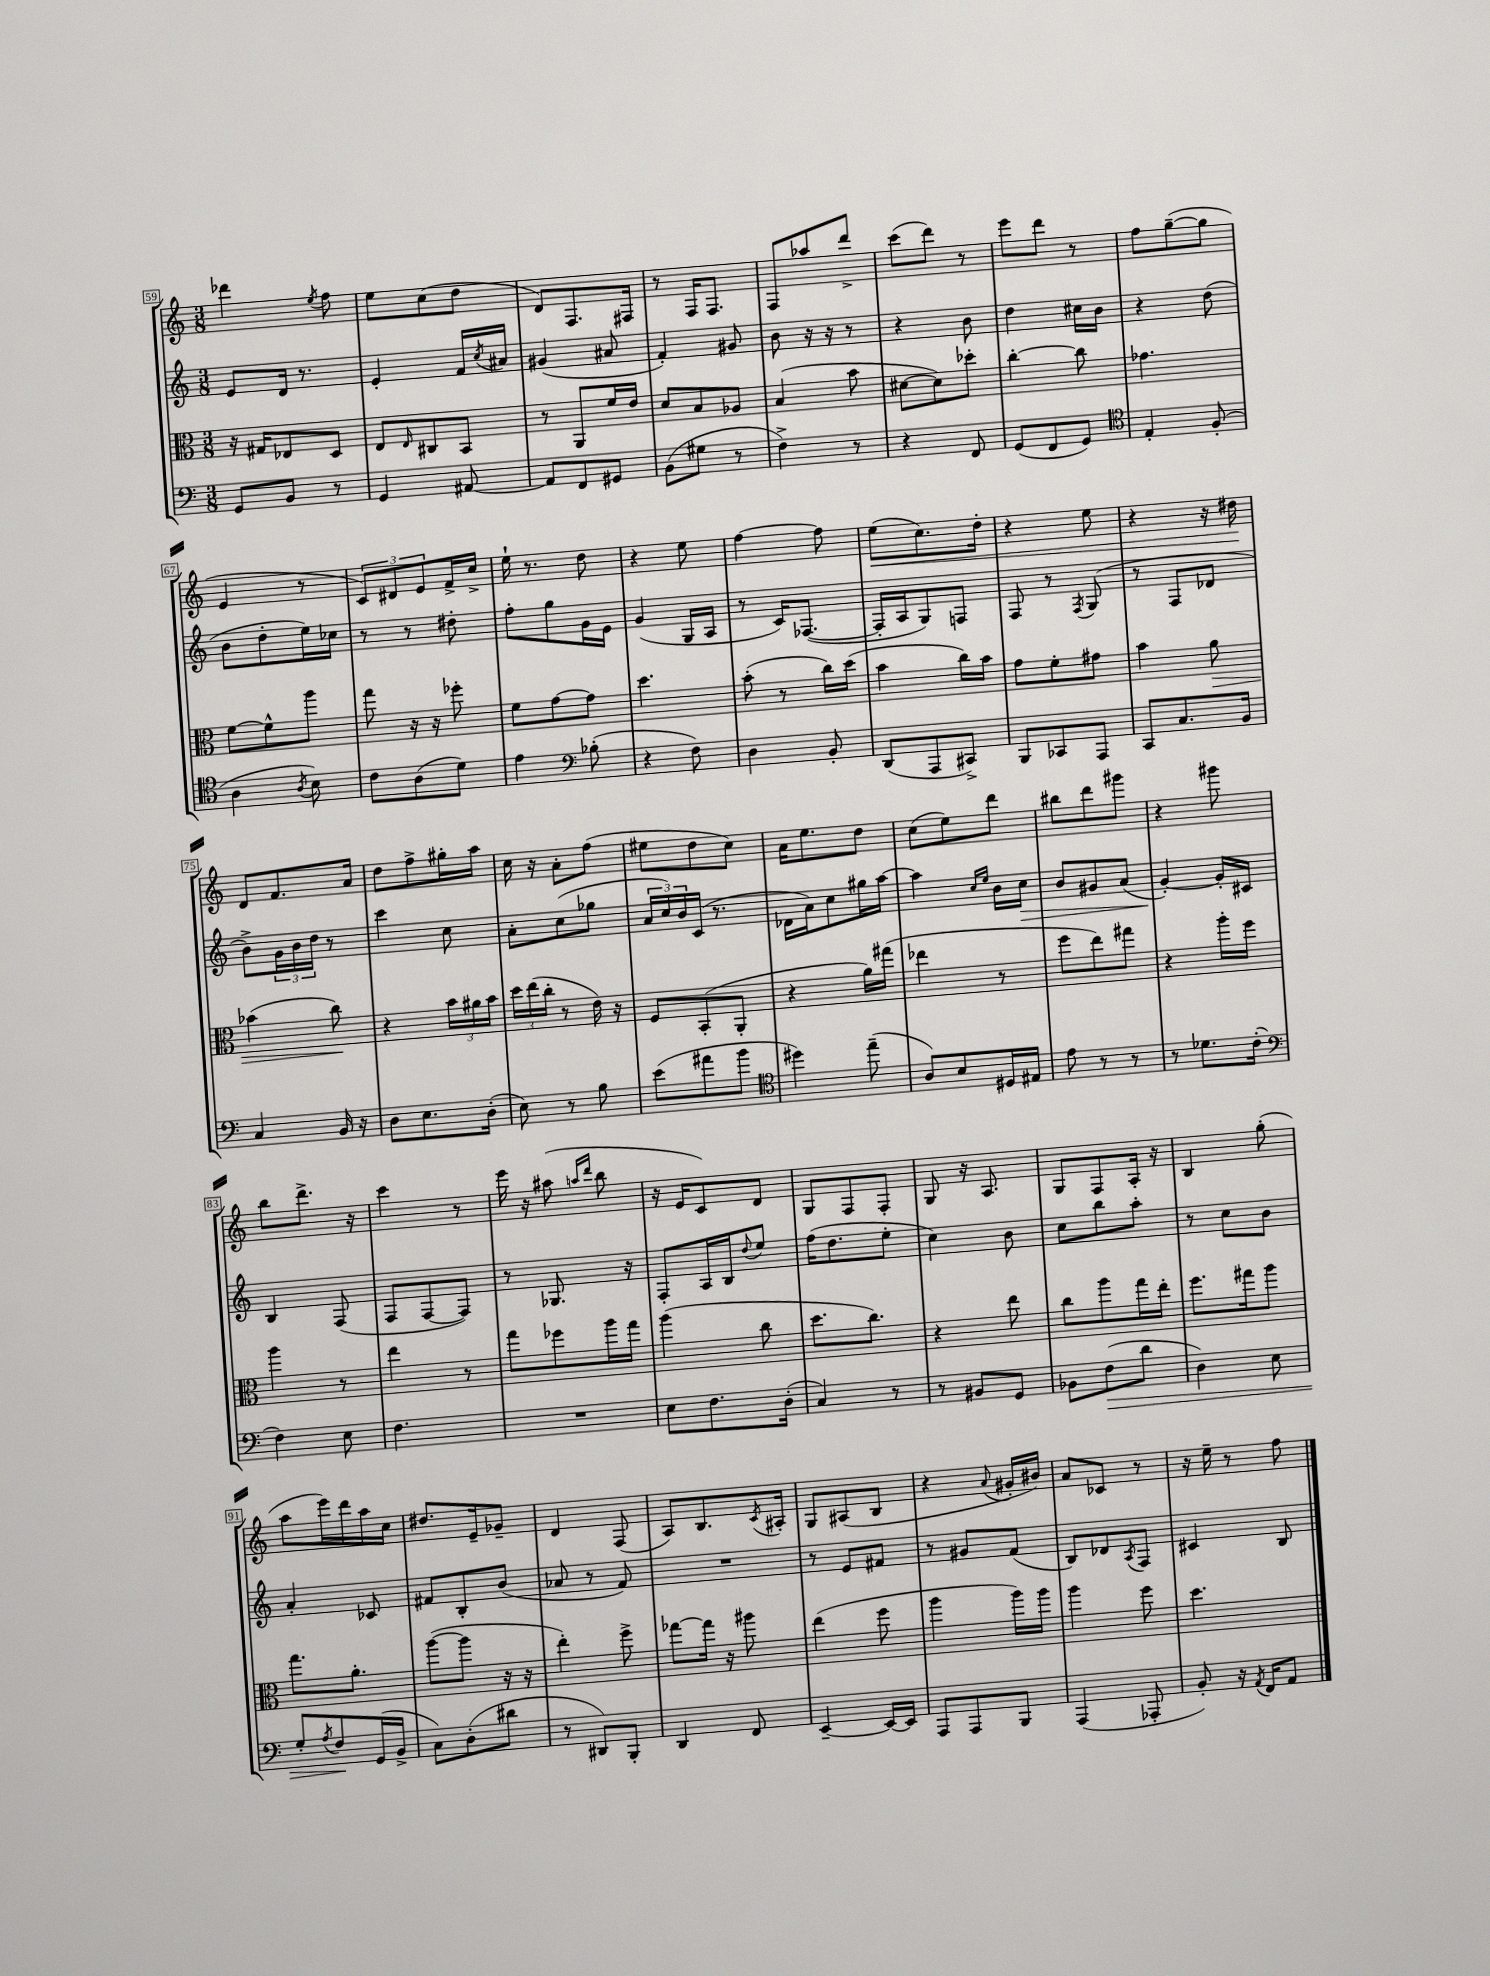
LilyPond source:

<<
\new StaffGroup <<
\new Staff = "s0" {
    \clef treble \key c \major \numericTimeSignature \time 3/8
    des'''4 \acciaccatura { e''8 } f''8 |
    e''8 c''8( d''8 |
    d'8) f8. fis16 |
    r8 f16 f8. |
    f8 aes''8 d'''8-> |
    c'''8( d'''8) r8 |
    e'''8 d'''8 r8 |
    f''8 g''8~--( g''8 |
    e'4 r8 |
    \tuplet 3/2 { c'8) dis'8 e'8 } f'16-> c''16-> |
    e''16-! r8. d''8 |
    r4 e''8 |
    f''4~ f''8 |
    e''8\<( c''8.) d''16-. |
    r4 e''8 |
    r4 r16 dis''16\! |
    d'8 f'8. a'16 |
    d''8 f''8-> gis''16-. a''16 |
    c''16 r16 a'8-. f''8( |
    eis''8 d''8 c''8) |
    a'16 e''8. d''8 |
    c''8( e''8) d'''8 |
    bis''8 d'''8 gis'''8 |
    r4 gis'''8 |
    b''8 d'''8.-> r16 |
    c'''4 r8 |
    e'''16 r16 ais''8( \grace { a''16 d'''16 } b''8 |
    r16 e'16 c'8) d'8 |
    g8 f8 f8-. |
    g8 r16 a8. |
    g8 f8 a16-. r16 |
    b4 g''8-.( |
    a''8 e'''16) d'''16 a''16 c''16 |
    dis''8. e'16-- ges'8-- |
    d'4 f8( |
    a8) b8. \acciaccatura { c'8 } ais16-. |
    g8 ais8( b8 |
    r4 \appoggiatura { a'8 } gis'16-. bis'16) |
    a'8 ces'8 r8 |
    r16 e''16-- r8 f''8 \bar "|." |
}
\new Staff = "s1" {
    \clef treble \key c \major \numericTimeSignature \time 3/8
    e'8 d'16 r8. |
    e'4-. f'16 \acciaccatura { c''8 } ais'16 |
    gis'4( ais'8 |
    f'4-.) gis'8 |
    b'8 r16 r16 r8 |
    r4 b'8 |
    d''4 cis''16 b'16 |
    r4 d''8( |
    b'8 d''8-. e''16) ces''16 |
    r8 r8 dis''8-. |
    f''8-. g''8 g'16 e'16 |
    g'4( g16 a16 |
    r8 c'16) fes8.~( |
    fes16-. a16 g8) f8 |
    f8 r8 \acciaccatura { f8 } g8( |
    r8 f8 des'8 |
    b'8->) \tuplet 3/2 { g'16 b'16 d''16 } r8 |
    c'''4 c''8 |
    a'8-. c''8( ges''8 |
    \tuplet 3/2 { a'16 c''16) b'16 } c'16( r8. |
    des'16 a'16) c''8 gis''16 a''16~ |
    a''4 \grace { c''16 e''16 } b'16 c''16\> |
    b'8 gis'8 a'8( |
    g'4~-.\!) g'16-. cis'16 |
    b4 f8( |
    f8 f8~ f8) |
    r8 ges8. r16 |
    f8-. a16 b16 \appoggiatura { d''8 } e''8 |
    f''16( d''8. e''8-. |
    c''4) b'8 |
    c''8 b''8 a''8-. |
    r8 c''8 b'8 |
    a'4-. ces'8 |
    fis'8 b8-. b'8( |
    aes'8 r8 f'8) |
    R4. |
    r8 e'8 fis'8 |
    r8 gis'8 f'8( |
    b8) des'8 \acciaccatura { a8 } f8 |
    cis'4 b8 \bar "|." |
}
\new Staff = "s2" {
    \clef alto \key c \major \numericTimeSignature \time 3/8
    r16 gis16 ees8 d8 |
    e8 \grace { e16 } cis8 b,8 |
    r8 a,8 f'16 e'16 |
    d'8 b8 aes8 |
    b4( b'8 |
    dis'8~ dis'8) des''8-. |
    c''4~-. c''8 |
    ges'4. |
    f'8~ f'8-^ a''8 |
    g''8 r16 r16 fes''8-. |
    f'8 g'8~ g'8 |
    d''4. |
    b'8-.( r8 c''16) d''16( |
    b'4 c''16) b'16 |
    g'8 f'8-. gis'8 |
    b'4 a'8\> |
    bes'4( c''8\!) |
    r4 \tuplet 3/2 { b'16 ais'16 b'16 } |
    \tuplet 3/2 { d''16 e''16( c''16-. } r8 e'16) r16 |
    f8 b,8-.( a,8-. |
    r4 a'16) gis''16( |
    ees''4 r8 |
    f''8 e''8) gis''8 |
    r4 a''16-. f''16 |
    a''4 r8 |
    e''4 r8 |
    g''8 fes''8 a''16 g''16 |
    a''4( c''8 |
    d''8. c''8.) |
    r4 e''8 |
    c''8 a''8 g''16 e''16-. |
    f''8. gis''16 a''8 |
    g''8. a'8.-. |
    a''8~( a''8 r16 r16 |
    e''4-.) f''8-> |
    ges''8~ ges''16 r16 ais''8 |
    e''4( f''8 |
    a''4 a''16) a''16 |
    a''4 f''8 |
    d''4. \bar "|." |
}
\new Staff = "s3" {
    \clef bass \key c \major \numericTimeSignature \time 3/8
    g,8 b,8 r8 |
    g,4 ais,8~ |
    ais,8 f,8 gis,8 |
    b,8( gis8 r8 |
    f4->) r8 |
    r4 f,8 |
    g,8( f,8 g,8) |
    \clef tenor e4-. f8-.( |
    a4 \acciaccatura { a8 } b8) |
    c'8 a8( d'8) |
    e'4 \clef bass bes8-.( |
    r4 f8) |
    d4 b,8-. |
    d,8( a,,8 cis,8->) |
    b,,8 ces,8 a,,8 |
    c,8 c8. b,16 |
    c4 b,16 r16 |
    d8 e8. d16-.( |
    e8) r8 b8 |
    e'8( ais'8 b'8 |
    \clef tenor dis''4) e''8--( |
    a8) b8 dis16 eis16 |
    e'8 r8 r8 |
    r8 des'8. c'16-.( |
    \clef bass f4) e8 |
    f4. |
    R4. |
    e8 f8. d16-.( |
    c4) r8 |
    r8 bis,8 g,8 |
    bes,8 f8\>( d'8 |
    d4) e8 |
    g8-. \acciaccatura { a8 } f8\! g,16( b,16-> |
    c8) d8-.( dis'8 |
    r8 dis,8) b,,8-. |
    d,4 f,8 |
    e,4~-- e,16~ e,16 |
    a,,8 a,,8 b,,8 |
    a,,4( aes,,8-. |
    b,8-.) r16 \acciaccatura { a,8 } f,16 a,8 \bar "|." |
}
>>
>>
\layout { \context { \Score currentBarNumber = #59 \override BarNumber.stencil = #(make-stencil-boxer 0.1 0.3 ly:text-interface::print) } }
